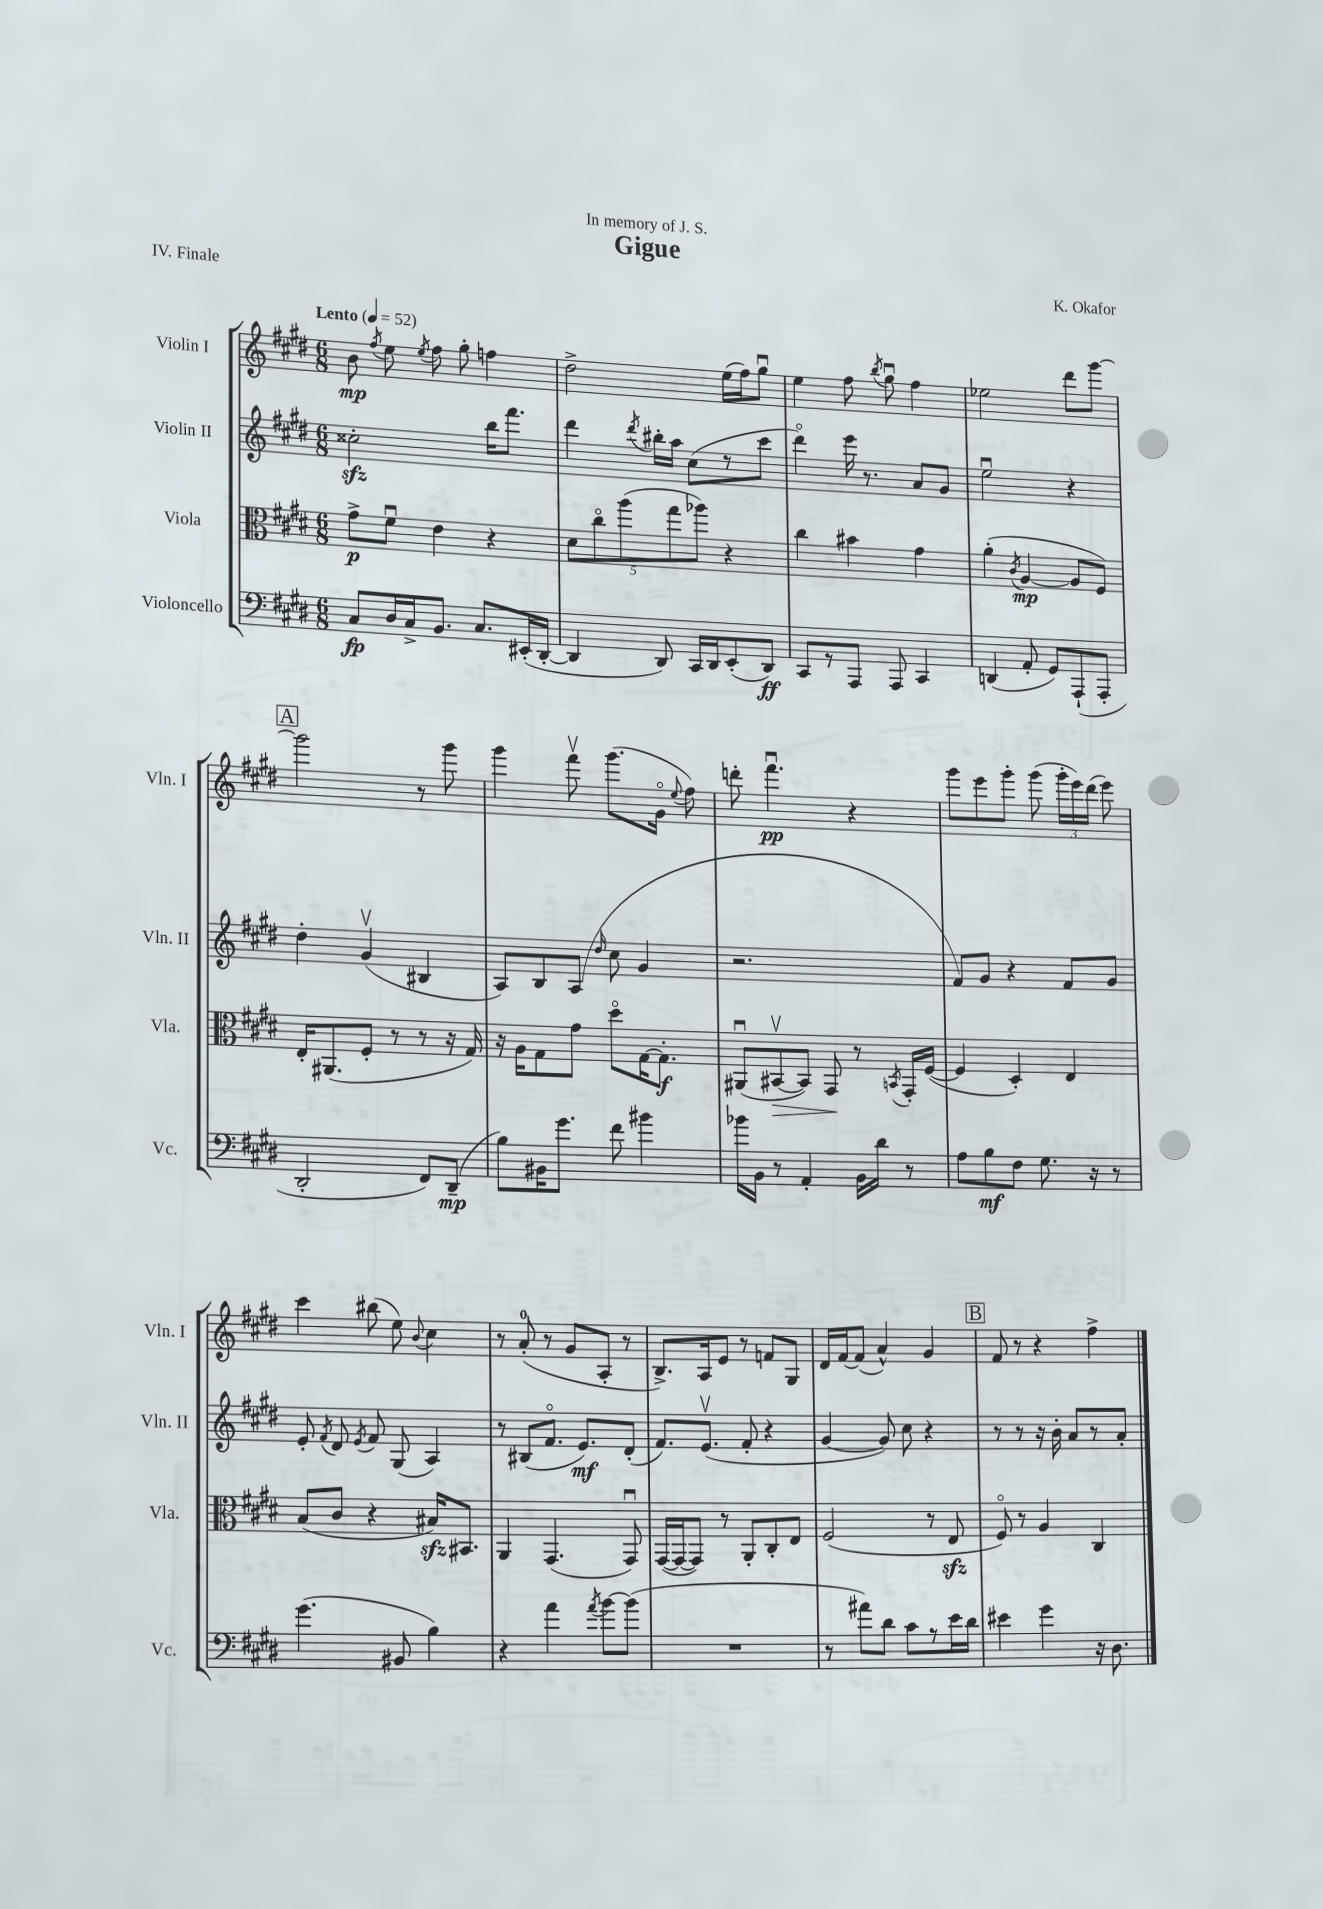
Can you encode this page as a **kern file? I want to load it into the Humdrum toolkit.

**kern	**dynam	**kern	**dynam	**kern	**dynam	**kern	**dynam
*part4	*part4	*part3	*part3	*part2	*part2	*part1	*part1
*staff4	*staff4	*staff3	*staff3	*staff2	*staff2	*staff1	*staff1
*I"Violoncello	*	*I"Viola	*	*I"Violin II	*	*I"Violin I	*
*I'Vc.	*	*I'Vla.	*	*I'Vln. II	*	*I'Vln. I	*
*clefF4	*	*clefC3	*	*clefG2	*	*clefG2	*
*k[f#c#g#d#]	*	*k[f#c#g#d#]	*	*k[f#c#g#d#]	*	*k[f#c#g#d#]	*
*M6/8	*	*M6/8	*	*M6/8	*	*M6/8	*
*MM52	*	*MM52	*	*MM52	*	*MM52	*
=1	=1	=1	=1	=1	=1	=1	=1
!	!	!	!	!	!	!LO:TX:a:B:t=Lento	!
8C#/L	fp	8g#^\L	p	2cc##Xzz'\	.	8b\	mp
.	.	.	.	.	.	8qff#/	.
16D#/L	.	8f#u\J	.	.	.	8ee\	.
16C#^/J	.	.	.	.	.	.	.
.	.	.	.	.	.	8qee/	.
8.BB/J	.	4e\	.	.	.	8ff#\	.
.	.	.	.	.	.	8gg#'\	.
8.C#/L	.	.	.	.	.	.	.
.	.	4r	.	16bb\KL	.	4ffn\	.
.	.	.	.	8.fff#\J	.	.	.
(16EE#X'/L	.	.	.	.	.	.	.
[16DD#'/JJ	.	.	.	.	.	.	.
=2	=2	=2	=2	=2	=2	=2	=2
4DD#/]	.	10d#\L	.	4ddd#\	.	2dd#^\	.
.	.	10cc#\	.	.	.	.	.
.	.	(10aa\	.	.	.	.	.
.	.	.	.	8qddd#/	.	.	.
8DD#/)	.	.	.	16bb#X'\LL	.	.	.
.	.	10gg#\	.	.	.	.	.
.	.	.	.	16aa\JJ	.	.	.
16CC#/LL	.	.	.	(8cc#\L	.	.	.
.	.	10aa-X\J)	.	.	.	.	.
16DD#/J	.	.	.	.	.	.	.
(8EE'/	.	4r	.	8r	.	(16ee\LL	.
.	.	.	.	.	.	16ff#\J)	.
8DD#/J)	ff	.	.	8ccc#\J	.	8gg#u\J	.
=3	=3	=3	=3	=3	=3	=3	=3
8CC#/L	.	4cc#\	.	4ddd#\)	.	4ee\	.
8r	.	.	.	.	.	.	.
8AAA/J	.	4b#X\	.	16eee\	.	8ff#\	.
.	.	.	.	8.r	.	.	.
.	.	.	.	.	.	8qbb/	.
8AAA/	.	.	.	.	.	8gg#u\	.
4CC#/	.	4g#\	.	8a/L	.	4ff#\	.
.	.	.	.	8g#/J	.	.	.
=4	=4	=4	=4	=4	=4	=4	=4
(4DDn/	.	(4a'\	.	2eeu\	.	2ee-X\	.
.	.	8qc#/	.	.	.	.	.
8AA'/	.	[4A/	mp	.	.	.	.
8GG#/L)	.	.	.	.	.	.	.
(8AAA`/	.	8A/L]	.	4r	.	8ddd#\L	.
8AAA'/J	.	8F#/J)	.	.	.	[8ggg#\J	.
!!LO:LB:g=z
!!LO:REH:place=s1:t=A
=5	=5	=5	=5	=5	=5	=5	=5
2DD#'/	.	16E'/KL	.	4dd#'\	.	2ggg#\]	.
.	.	(8.AA#X/	.	.	.	.	.
.	.	8F#'/J	.	(4g#v/	.	.	.
.	.	8r	.	.	.	.	.
8FF#/L)	.	8r	.	4B#X/	.	8r	.
(8DD#~/J	mp	16r	.	.	.	8ggg#\	.
.	.	16G#/)	.	.	.	.	.
=6	=6	=6	=6	=6	=6	=6	=6
8B\L)	.	16r	.	8A/L)	.	4ggg#\	.
.	.	16A\KL	.	.	.	.	.
16BB#X\K	.	8G#\	.	8B/	.	.	.
8.g#\J	.	.	.	.	.	.	.
.	.	8g#\J	.	(8A/J	.	8fff#v\	.
.	.	.	.	16qqdd#/	.	.	.
8f#\	.	8dd#\L	.	8cc#\	.	(8.ggg#\L	.
4b#X\	.	[16G#\K	.	4g#/	.	.	.
.	.	8.G#'\J]	f	.	.	16g#\Jk	.
.	.	.	.	.	.	8qqee/	.
.	.	.	.	.	.	8ff#\)	.
=7	=7	=7	=7	=7	=7	=7	=7
16b-X\LL	.	(8AA#Xu/L	.	2.r	.	8dddn'\	.
16BB\JJ	.	.	.	.	.	.	.
!	!	!	!LO:HP:b	!	!	!	!
8r	.	[8BB#Xv/	>	.	.	4.fff#u\	pp
4AA'/	.	8BB#/J])	.	.	.	.	.
.	.	8GG#/	.	.	.	.	.
16BB\LL	.	8r	]	.	.	4r	.
16d#\JJ	.	.	.	.	.	.	.
.	.	8qBBn/	.	.	.	.	.
8r	.	16GG#'/LL	.	.	.	.	.
.	.	([16F#/JJ	.	.	.	.	.
=8	=8	=8	=8	=8	=8	=8	=8
8A\L	.	4F#/]	.	8f#/L)	.	8ggg#\L	.
8B\	mf	.	.	8g#/J	.	8eee\	.
8F#\J	.	4D#'/)	.	4r	.	8ggg#'\J	.
8.G#\	.	.	.	.	.	(8ggg#\	.
.	.	4E/	.	8f#/L	.	24ggg#'\LL	.
.	.	.	.	.	.	24eee\)	.
16r	.	.	.	.	.	.	.
.	.	.	.	.	.	(24ddd#\JJ	.
8r	.	.	.	8g#/J	.	8eee\)	.
!!LO:LB:g=z
=9	=9	=9	=9	=9	=9	=9	=9
(4.g#\	.	(8B/L	.	8e'/	.	4ccc#\	.
.	.	.	.	8qf#/	.	.	.
.	.	8c#/J	.	8d#/	.	.	.
.	.	.	.	8qe/	.	.	.
.	.	4r	.	8f#/	.	(8bb#X\	.
8BB#X/	.	.	.	(8G#/	.	8ee\)	.
.	.	.	.	.	.	8qqb/	.
4B\)	.	16B#Xzz/KL)	.	4A/)	.	4cc#\	.
.	.	8.BB#X/J	.	.	.	.	.
=10	=10	=10	=10	=10	=10	=10	=10
4r	.	4AA/	.	8r	.	8r	.
.	.	.	.	(8B#X/L	.	(8a'/	.
4a\	.	(4.GG#/	.	8.f#/J	.	8r	.
.	.	.	.	.	.	8g#/L	.
.	.	.	.	8.e/L)	mf	.	.
8qa/	.	.	.	.	.	.	.
[8b\L	.	.	.	.	.	8A'/J	.
(8b\J]	.	8GG#u/)	.	(8d#'/J	.	8r	.
=11	=11	=11	=11	=11	=11	=11	=11
2.r	.	([16GG#/LL	.	8.f#/L)	.	8.B^/L)	.
.	.	16GG#/J_	.	.	.	.	.
.	.	8GG#/J])	.	.	.	.	.
.	.	.	.	(8.ev/J	.	16A/k	.
.	.	8r	.	.	.	8e/J	.
.	.	8AA'/L	.	8f#'/	.	8r	.
.	.	8C#'/	.	4r	.	8fn/L	.
.	.	8E/J	.	.	.	8G#/J	.
=12	=12	=12	=12	=12	=12	=12	=12
8r	.	(2F#/	.	[4g#/	.	16d#/LL	.
.	.	.	.	.	.	[16f#/J	.
8a#X\L)	.	.	.	.	.	(8f#/J]	.
8d#\J	.	.	.	8g#/])	.	4a^^/)	.
8c#\L	.	.	.	8cc#\	.	.	.
8r	.	8r	.	4r	.	4g#/	.
16e\L	.	8Ezz/	.	.	.	.	.
16d#\JJ	.	.	.	.	.	.	.
!!LO:REH:place=s1:t=B
=13	=13	=13	=13	=13	=13	=13	=13
4e#X\	.	8F#/)	.	8r	.	8f#/	.
.	.	8r	.	8r	.	8r	.
4g#\	.	4A/	.	16r	.	4r	.
.	.	.	.	16b'\	.	.	.
.	.	.	.	8a/L	.	.	.
16r	.	4C#/	.	8r	.	4ff#^\	.
8.D#\	.	.	.	.	.	.	.
.	.	.	.	8a'/J	.	.	.
==	==	==	==	==	==	==	==
*-	*-	*-	*-	*-	*-	*-	*-
